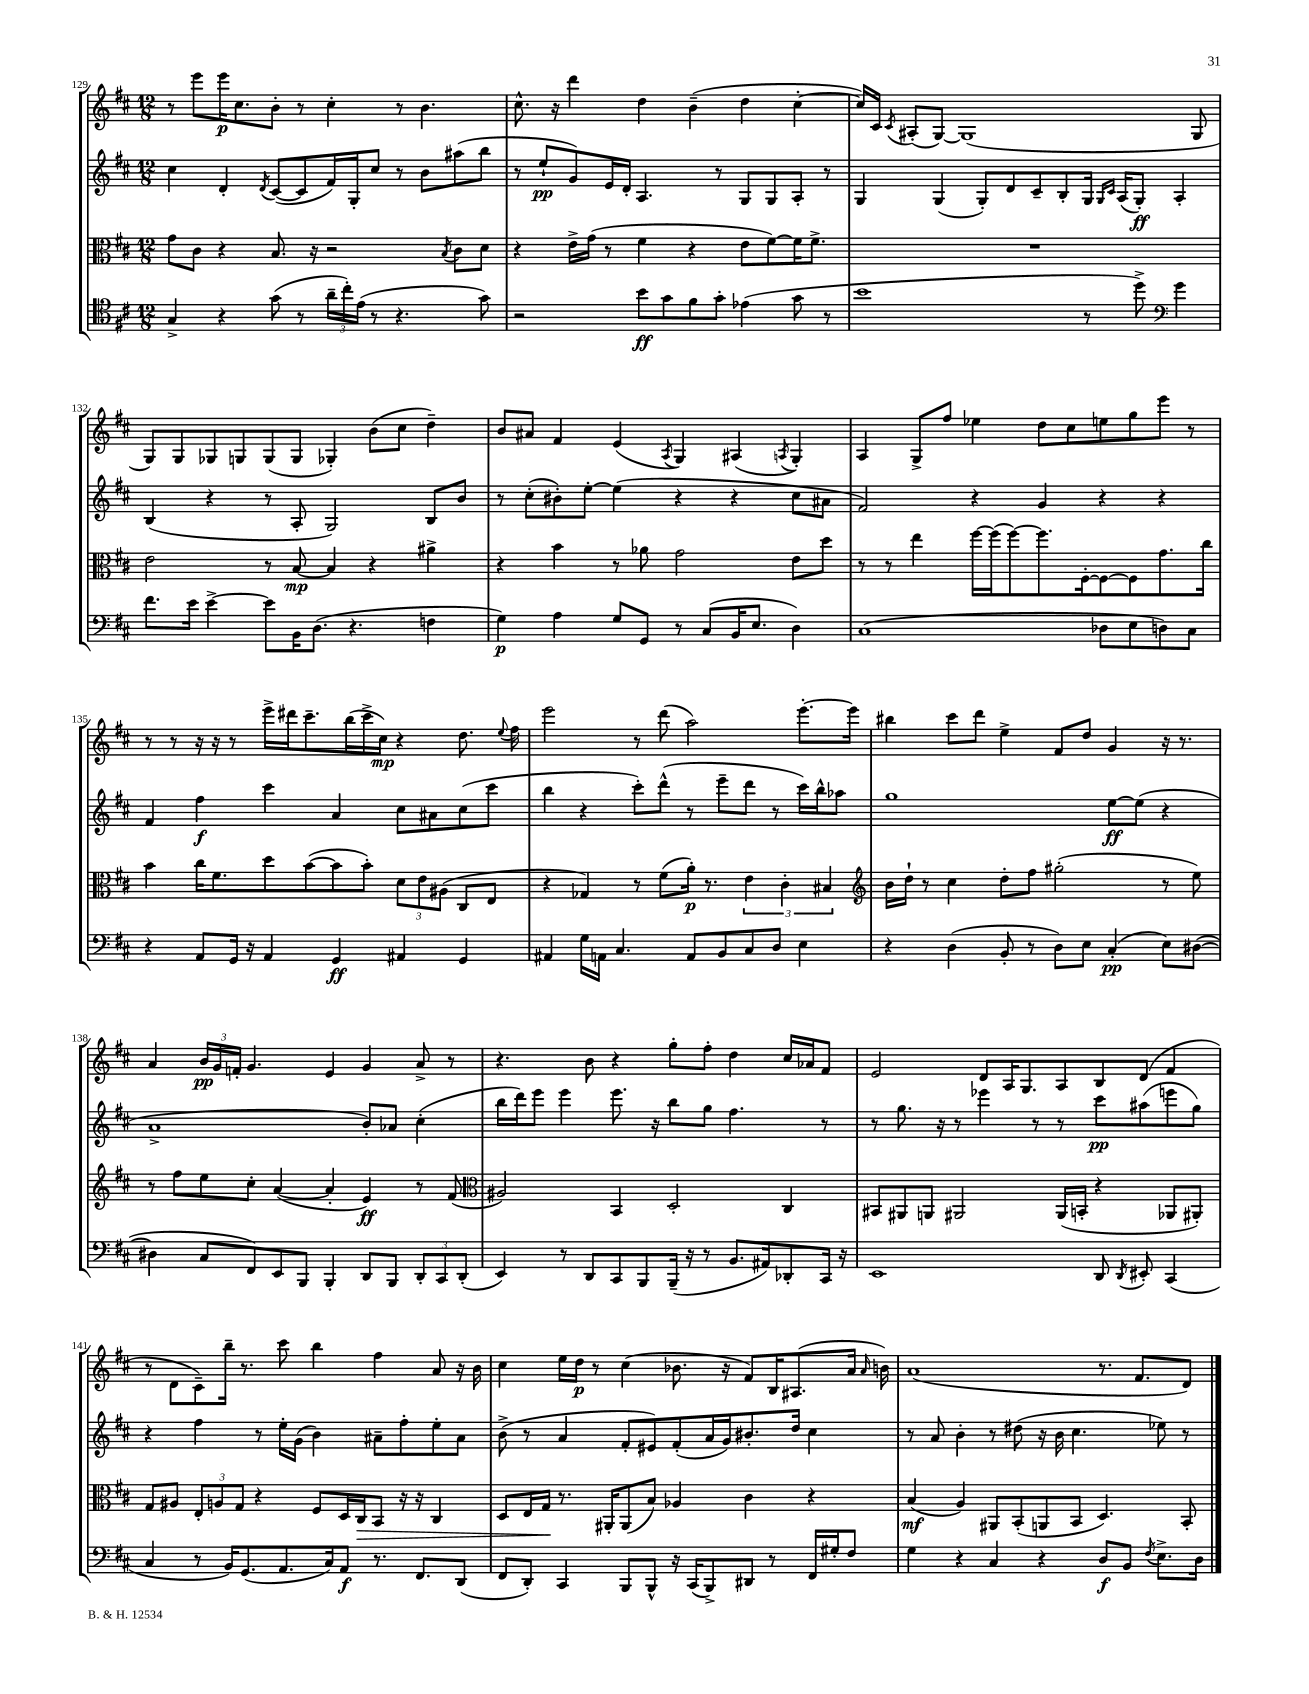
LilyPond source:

<<
\new StaffGroup <<
\new Staff = "s0" {
    \clef treble \key d \major \numericTimeSignature \time 12/8
    \autoBeamOff r8 e'''8[ e'''16\p cis''8. b'8]-. r8 cis''4-. r8 b'4. |
    cis''8.-^ r16 d'''4 d''4 b'4--( d''4 cis''4~-. |
    cis''16[) cis'16] \acciaccatura { cis'8 } ais8[-.( g8]~) g1( g8 |
    g8[) g8 ges8 g8 g8( g8] ges4-.) b'8[( cis''8] d''4--) |
    b'8[ ais'8] fis'4 e'4( \acciaccatura { a8 } g4) ais4( \acciaccatura { a8 } g4-.) |
    a4 g8[-> fis''8] ees''4 d''8[ cis''8 e''8 g''8 e'''8] r8 |
    r8 r8 r16 r16 r8 e'''16[-> dis'''16 cis'''8.-- b''16( cis'''16-> cis''16]\mp) r4 d''8. \appoggiatura { e''8 } fis''16 |
    e'''2 r8 d'''8( a''2) e'''8.[~-. e'''16] |
    bis''4 cis'''8[ d'''8] e''4-> fis'8[ d''8] g'4 r16 r8. |
    a'4 \tuplet 3/2 { b'16[\pp g'16 f'16]-. } g'4. e'4 g'4 a'8-> r8 |
    r4. b'8 r4 g''8[-. fis''8]-. d''4 cis''16[ aes'16 fis'8] |
    e'2 d'8[ a16 g8. a8 b8 d'8]( fis'4 |
    r8 d'8[ cis'8--) b''16]-- r8. cis'''8 b''4 fis''4 a'8 r16 b'16 |
    cis''4 e''16[ d''16]\p r8 cis''4( bes'8. r16 fis'8[) b16 ais8.( a'16] \grace { a'16 } b'16) |
    a'1( r8. fis'8.[ d'8]) \bar "|." |
}
\new Staff = "s1" {
    \clef treble \key d \major \numericTimeSignature \time 12/8
    \autoBeamOff cis''4 d'4-. \acciaccatura { d'8 } cis'8[~( cis'8 fis'16) g16-. cis''8] r8 b'8[ ais''8( b''8] |
    r8 e''8[-!\pp g'8) e'16 d'16]-. a4. r8 g8[ g8 a8]-. r8 |
    g4 g4( g8[-.) d'8 cis'8-- b8-. g16] \grace { g16[ cis'16] } a16[( g8]-.\ff) a4-. |
    b4( r4 r8 a8-. g2) b8[ b'8] |
    r8 cis''8[-.( bis'8-.) e''8]~-. e''4( r4 r4 cis''8[ ais'8] |
    fis'2) r4 g'4 r4 r4 |
    fis'4 fis''4\f cis'''4 a'4 cis''8[ ais'8 cis''8( cis'''8] |
    b''4 r4 cis'''8[-.) d'''8]-^( r8 e'''8[-- d'''8] r8 cis'''16[) b''16-^ aes''8] |
    g''1 e''8[~\ff e''8]( r4 |
    a'1-> b'8[-.) aes'8] cis''4-.( |
    b''16[ d'''16) e'''8] e'''4 e'''8. r16 b''8[ g''8] fis''4. r8 |
    r8 g''8. r16 r8 ees'''4 r8 r8 cis'''8[\pp ais''8( e'''8 g''8]) |
    r4 fis''4 r8 e''16[-. g'16]( b'4) ais'8[-- fis''8-. e''8-. ais'8] |
    b'8->( r8 a'4 fis'8[-. eis'8) fis'8-.( a'16 g'16) bis'8.-. d''16] cis''4 |
    r8 a'8 b'4-. r8 dis''8( r16 b'16 cis''4. ees''8) r8 \bar "|." |
}
\new Staff = "s2" {
    \clef alto \key d \major \numericTimeSignature \time 12/8
    \autoBeamOff g'8[ cis'8] r4 b8. r16 r2 \acciaccatura { b8 } cis'8[ d'8] |
    r4 e'16[-> g'16]( r8 fis'4 r4 e'8[ fis'8~) fis'16 fis'8.]-> |
    R1. |
    e'2 r8 b8~\mp b4 r4 ais'4-> |
    r4 b'4 r8 aes'8 g'2 e'8[ d''8] |
    r8 r8 e''4 fis''16[~ fis''16( fis''8~) fis''8. fis16~-. fis8~ fis8 g'8. cis''16] |
    b'4 cis''16[ fis'8. d''8 b'8~( b'8 b'8]-.) \tuplet 3/2 { d'8[ e'8 ais8]( } cis8[ e8] |
    r4 ges4) r8 fis'8[( a'16]-.\p) r8. \tuplet 3/2 { e'4 cis'4-. bis4 } |
    \clef treble b'16[ d''16]-! r8 cis''4 d''8[-. fis''8] gis''2-.( r8 e''8) |
    r8 fis''8[ e''8 cis''8]-. a'4~( a'4-. e'4\ff) r8 fis'8( |
    \clef alto ais2) b,4 d2-. cis4 |
    bis,8[ ais,8 a,8] ais,2 ais,16[( b,16]-. r4 aes,8[ ais,8]-.) |
    g8[ ais8] \tuplet 3/2 { e8[-. a8 g8] } r4 fis8[ d16 cis16\> b,8] r16 r16 cis4 |
    d8[ e16 g16]\! r8. ais,16[-. ais,8( b8]) aes4 cis'4 r4 |
    b4\mf( a4) ais,8[ b,8-.( a,8 b,8] d4.) b,8-. \bar "|." |
}
\new Staff = "s3" {
    \clef tenor \key d \major \numericTimeSignature \time 12/8
    \autoBeamOff g4-> r4 g'8( r8 \tuplet 3/2 { a'16[-- cis''16-.) e'16]( } r8 r4. g'8) |
    r2 b'8[\ff g'8 fis'8 g'8]-. ees'4( g'8 r8 |
    b'1 r8 d''8->) \clef bass g'4 |
    fis'8.[ e'16] e'4~-> e'8[ b,16 d8.]( r4. f4 |
    g4\p) a4 g8[ g,8] r8 cis8[( b,16 e8.] d4) |
    cis1( des8[ e8 d8) cis8] |
    r4 a,8[ g,16] r16 a,4 g,4\ff ais,4 g,4 |
    ais,4 g16[ a,16] cis4. a,8[ b,8 cis8 d8] e4 |
    r4 d4( b,8-. r8 d8[) e8] cis4-.\pp( e8[) dis8]~( |
    dis4 cis8[ fis,8) e,8 b,,8] b,,4-. d,8[ b,,8] \tuplet 3/2 { d,8[-. cis,8 d,8]-.( } |
    e,4) r8 d,8[ cis,8 b,,8 b,,16]--( r16 r8 b,8.[ ais,16) des,8-. cis,16] r16 |
    e,1 d,8 \acciaccatura { d,8 } eis,8-. cis,4( |
    cis4 r8 b,16[) g,8.( a,8. cis16) a,8]\f r8. fis,8.[ d,8]( |
    fis,8[ d,8]-.) cis,4 b,,8[ b,,8]-^ r16 cis,16[( b,,8->) dis,8] r8 fis,16[ gis16-. fis8] |
    g4 r4 cis4 r4 d8[\f b,8] \acciaccatura { fis8 } e8.[-> d16] \bar "|." |
}
>>
>>
\layout { \context { \Score currentBarNumber = #129 } }
